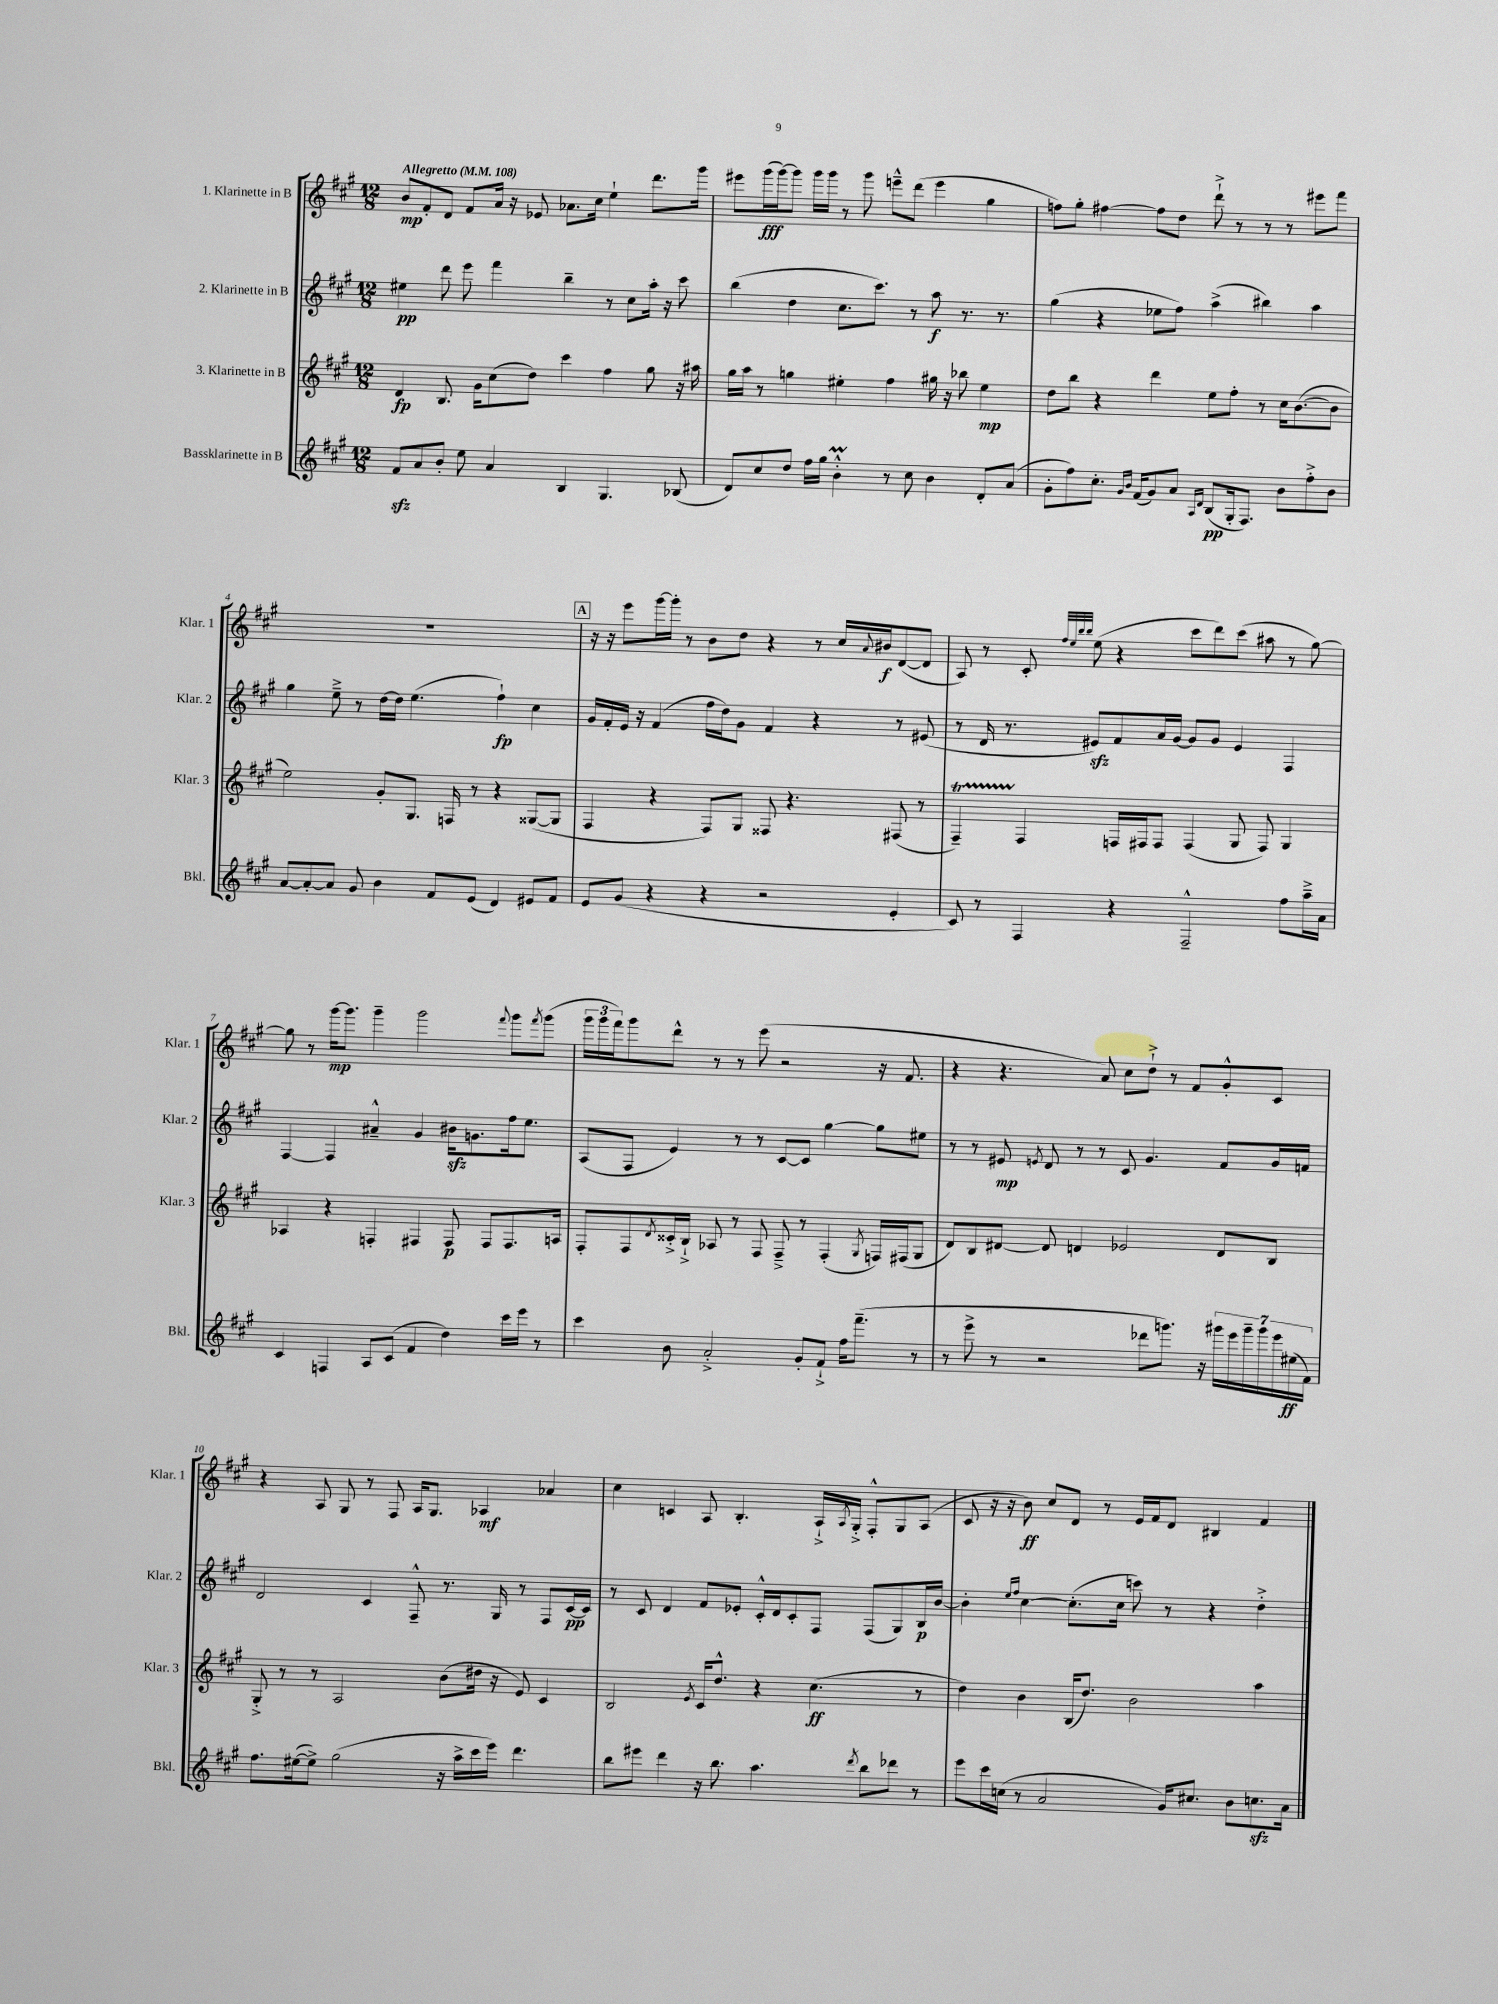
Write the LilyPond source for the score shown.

<<
\new StaffGroup <<
\new Staff = "s0" \with { instrumentName = "1. Klarinette in B" shortInstrumentName = "Klar. 1" } {
    \clef treble \key a \major \numericTimeSignature \time 12/8 \tempo "Allegretto" 4 = 108
    b'8\mp fis'8-. d'8 fis'8 a'16 r16 ees'8 aes'8. cis''16 e''4-! d'''8. gis'''16 |
    eis'''8 gis'''16\fff( gis'''16~) gis'''8 gis'''16 gis'''16 r8 gis'''8 e'''8---^ d'''8( e'''4 gis''4 |
    f''8) gis''8-. fis''4~ fis''8 d''8 d'''8-!-> r8 r8 r8 eis'''8 fis'''8 |
    R1. |
    \mark \markup { \box "A" } r16 r16 e'''8 gis'''16~ gis'''16-. r8 b'8 d''8 r4 r8 cis''16 \appoggiatura { a'8 } bis'16\f d'8~( d'8 |
    a8) r8 cis'8-. \grace { fis''32 e''32 b''32 b''32 } e''8( r4 cis'''8 d'''8) cis'''8( ais''8 r8 gis''8~) |
    gis''8 r8 gis'''16~\mp gis'''8. gis'''4-- gis'''2 \appoggiatura { fis'''8 } gis'''8 \acciaccatura { fis'''8 } gis'''8( |
    \tuplet 3/2 { gis'''16 gis'''16 fis'''16) } gis'''8 d'''8-^ r8 r8 e'''8( r2 r16 fis'8. |
    r4 r4. a'8) cis''8 d''8-!-> r8 fis'8 gis'8-.-^ cis'8 |
    r4 a8 gis8 r8 fis8 a16 gis8. aes4\mf aes'4 |
    cis''4 c'4 a8 b4.-. a16-!-> \acciaccatura { a8 } gis16-.-> fis8-.-^ gis8 a8( |
    cis'8 r16 r16 b'8\ff) cis''8 d'8 r8 e'16 fis'16 d'8 bis4 fis'4 \bar "|." |
}
\new Staff = "s1" \with { instrumentName = "2. Klarinette in B" shortInstrumentName = "Klar. 2" } {
    \clef treble \key a \major \numericTimeSignature \time 12/8
    eis''4\pp d'''8 e'''8 fis'''4 b''4-- r8 cis''8 a''16-. r16 cis'''8 |
    b''4( d''4 cis''8. cis'''8.) r8 a''8\f r8. r8. |
    gis''4( r4 ees''8 fis''8) a''4->( bis''4) a''4 |
    gis''4 e''8---> r8 d''16~ d''16 e''4.( fis''4-!\fp) cis''4 |
    \mark \markup { \box "A" } gis'16 fis'16-. e'16 r16 fis'4( fis''16 d''16) gis'8 fis'4 r4 r8 eis'8( |
    r8 d'16 r8. eis'8\sfz) fis'8 a'16 gis'16~ gis'8 gis'8 eis'4 fis4 |
    fis4~ fis4 ais'4---^ gis'4 bis'16\sfz g'8. fis''16 e''8. |
    a8( fis8 e'4) r8 r8 cis'8~ cis'8 gis''4~ gis''8 eis''8 |
    r8 r8 eis'8\mp \acciaccatura { e'8 } d'8 r8 r8 cis'8 gis'4. fis'8 gis'16 f'16 |
    d'2 cis'4 fis8---^ r8. gis16 r8 fis8 cis'16~\pp cis'16 |
    r8 cis'8 d'4 fis'8 ees'8-. cis'16-.-^ d'16 cis'8-. fis8 fis8( gis8) b16\p b'16~ |
    b'4-. \grace { e''16 fis''16 } cis''4~ cis''8.-.( cis''16 c'''8) r8 r4 d''4-.-> \bar "|." |
}
\new Staff = "s2" \with { instrumentName = "3. Klarinette in B" shortInstrumentName = "Klar. 3" } {
    \clef treble \key a \major \numericTimeSignature \time 12/8
    d'4\fp b8. gis'16 cis''8( d''8) cis'''4 fis''4 gis''8 r16 ais''16 |
    gis''16 a''16 r8 g''4 eis''4-. fis''4 gis''16 r16 bes''8 eis''4\mp |
    d''8 b''8 r4 d'''4 e''8 fis''8-. r8 cis''16 b'8.~( b'8 |
    e''2) gis'8-. gis8. f16 r8 r4 gisis8~( gisis8 |
    \mark \markup { \box "A" } fis4 r4 fis8) gis8 fisis8 r4. fis8( r8 |
    fis4--\startTrillSpan) fis4\stopTrillSpan f16 fis16 fis8 fis4( gis8 fis8) gis4 |
    aes4 r4 f4-. fis4 fis8\p fis8 fis8. a16 |
    fis8-. fis8 \acciaccatura { d'8 } cisis'16-.-> b16-!-> aes8 r8 fis8 fis8---> r8 fis4-.( \acciaccatura { gis8 } f16) fis16( gis8 |
    d'8) b8 dis'8~ dis'8 d'4 ees'2 d'8 b8 |
    gis8-.-> r8 r8 a2 b'8( dis''16 r16 e'8) cis'4 |
    b2 \acciaccatura { e'8 } cis'16 d''8.-^ r4 cis''4.\ff( r8 |
    d''4) b'4 b16( d''8.) b'2 a''4 \bar "|." |
}
\new Staff = "s3" \with { instrumentName = "Bassklarinette in B" shortInstrumentName = "Bkl." } {
    \clef treble \key a \major \numericTimeSignature \time 12/8
    fis'8\sfz a'8 b'8-. e''8 a'4 b4 gis4. bes8( |
    d'8) cis''8 d''8 fis''16 gis''16 b'4-.-^\prall r8 cis''8 b'4 d'8-. a'8( |
    gis'8-. fis''8) cis''8.-. \grace { gis'16 b'16 } fis'16( gis'8) a'8 \grace { a16 d'16 } b8\pp( gis16-. fis8.) b'8 fis''8-.-> b'8 |
    a'8~ a'8~-. a'8 gis'8 b'4 fis'8 e'8( d'4) eis'8 fis'8 |
    \mark \markup { \box "A" } e'8 gis'8( r4 r4 r2 e'4-. |
    cis'8) r8 fis4 r4 fis2---^ fis''8 a''16---> a'16 |
    cis'4 f4 a8 cis'8( fis'4 d''4) cis'''16 e'''16 r8 |
    cis'''4 b'8 a'2-.-> gis'8-. fis'8-!-> fis''16 fis'''8.--( r8 |
    r8 e'''8-> r8 r2 des'''8 g'''8.) r16 \tuplet 7/4 { gis'''16 e'''16 gis'''16-- gis'''16 e'''16 eis''16\ff( fis'16) } |
    fis''8. eis''16~( eis''8->) gis''2( r16 a''16-> cis'''16 e'''16) d'''4. |
    b''8 eis'''8 d'''4 r16 b''8. a''4. \acciaccatura { d'''8 } b''8 des'''8 r8 |
    e'''8 cis'''16 c''16( r8 a'2 gis'16) cis''8. b'8 c''8.\sfz a'16 \bar "|." |
}
>>
>>
